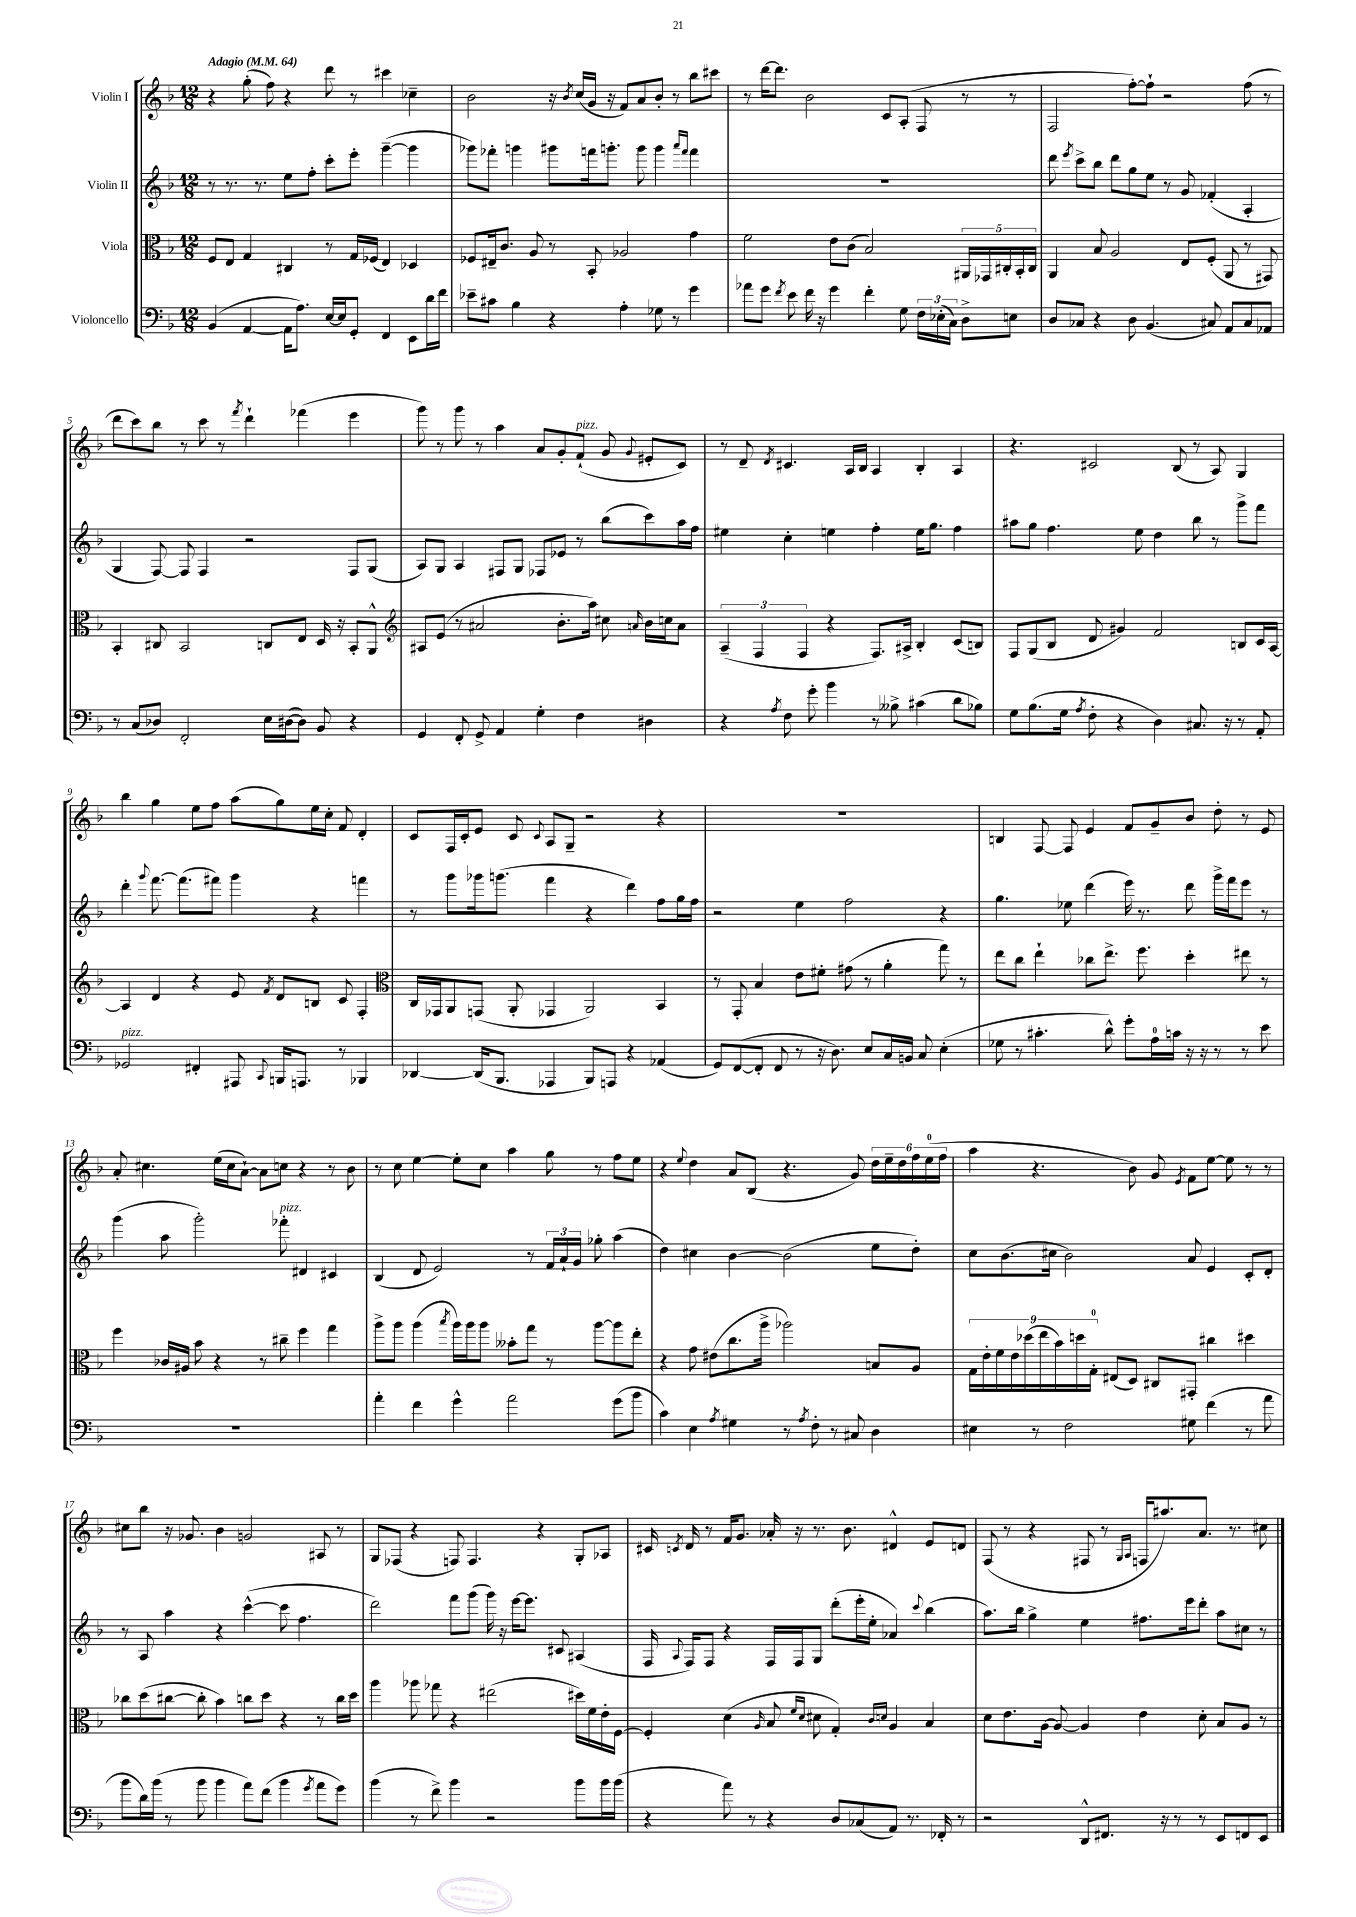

**kern	**kern	**kern	**kern
*part4	*part3	*part2	*part1
*staff4	*staff3	*staff2	*staff1
*I"Violoncello	*I"Viola	*I"Violin II	*I"Violin I
*clefF4	*clefC3	*clefG2	*clefG2
*k[b-]	*k[b-]	*k[b-]	*k[b-]
*M12/8	*M12/8	*M12/8	*M12/8
*MM64	*MM64	*MM64	*MM64
=1	=1	=1	=1
!	!	!	!LO:TX:a:B:t=Adagio
(4BB-/	8F/L	8r	4r
.	8E/J	8.r	.
[4AA/	4G/	.	(8gg'\
.	.	8.r	.
.	.	.	8ff\)
16AA\KL]	4C#X/	8ee\L	4r
8.A\J)	.	.	.
.	.	8ff'\J	.
[16E/LL	8r	8ccc'\L	8ddd\
16E/J]	.	.	.
8GG'/J	16G/LL	8eee'\J	8r
.	(16F-X/JJ	.	.
4FF/	4E/)	([4ggg~\	4ccc#X\
8EE\L	4D-X/	4ggg\]	4cc-X~\
16d\L	.	.	.
16f\JJ	.	.	.
=2	=2	=2	=2
8e-X~\L	8F-X/L	8ggg-X\L)	2b-\
8c#X\J	16E#X~/k	8fff-X'\J	.
.	8.c/J	.	.
4B-\	.	4gggn\	.
.	8A/	.	.
4r	8r	8ggg#X\L	16r
.	.	.	8qb-/
.	.	.	(16cc/LL
.	8BB-'/	16fffn\k	16g/JJ
.	.	8.gggn'\J	16r
4A'\	2A-X/	.	8f/L)
.	.	8ggg\	8a/
8G-X\	.	4ggg\	8b-'/J
8r	.	.	8r
.	.	16qqaaa/LL	.
.	.	16qqfff/JJ	.
4g\	4g\	4fff\	8bb-\L
.	.	.	8ccc#X\J
=3	=3	=3	=3
8a-X\L	2f\	1.r	8r
8g\J	.	.	[16ddd\KL
.	.	.	8.ddd\J]
8qf/	.	.	.
8e\	.	.	.
16f\	.	.	2b-\
16r	.	.	.
4g\	8e\L	.	.
.	(8c\J	.	.
4f'\	2B-/)	.	.
.	.	.	8c/L
8G\	.	.	(8A'/J
24F\LL	.	.	8F/
(24E-X'\	.	.	.
24C\JJ)	.	.	.
8D^\L	20AA#X/LL	.	8r
.	20GG-X/	.	.
.	20C#X'/	.	.
8En\J	.	.	8r
.	20BB-'/	.	.
.	20C#/JJ	.	.
=4	=4	=4	=4
8D/L	4AA/	8ddd\	2F/
.	.	8qeee/	.
8C-X/J	.	8ccc^\L	.
4r	8B-/	8bb-\J	.
.	2A/	8ddd\L	.
8D\	.	8gg\	[8ff'\L)
(4.BB-/	.	8ee\J	8ff`\J]
.	.	8r	2r
.	8E/L	8g/	.
8C#X/)	(8F'/J	(4f-X'/	.
8AA/L	8AA/	.	.
8C#/	8r	4A'/	(8ff\
8AA-X/J	8GG#X/)	.	8r
!!LO:LB:g=z
=5	=5	=5	=5
8r	4BB-'/	4G/	8ddd\L
(8C/L	.	.	8ccc\)
8D-X/J)	8C#X/	[8F/)	8bb-\J
2FF'/	2BB-/	8F/]	8r
.	.	4F/	8ccc\
.	.	.	8r
.	.	.	8qfff/
.	.	2r	4ddd`\
16E\LL	8Cn/L	.	.
([16D#X\J	.	.	.
8D#\J])	8E/J	.	(4fff-X\
8BB-/	16D/	.	.
.	16r	.	.
4r	8BB-'/L	8F/L	4eee\
.	8AA^^/J	(8G/J	.
=6	=6	=6	=6
*	*clefG2	*	*
4GG/	8A#X/L	8A/L)	8ggg\)
.	(8e/J	8G/J	8r
8FF'/	8r	4A/	8ggg\
8GG^/	2a#X/	.	8r
4AA/	.	8F#X/L	4aa\
.	.	8G/J	.
4G'\	.	8F-X/L	8a/L
.	8.b-'\L	8e-X/J	8g'/
!	!	!	!LO:TX:a:i:t=pizz.
4F\	.	8r	(8f`/J
.	16aa\Jk)	.	.
.	8cc#X\	(8bb-\L	8g/
.	16qqan/	.	8qqg/
4D#X\	16b-\LL	8ccc\)	8e#X'/L
.	16ccn\J	.	.
.	8a\J	16aa\L	8c/J)
.	.	16ff\JJ	.
=7	=7	=7	=7
4r	(6A~/	4ee#X\	8r
.	.	.	8d~/
.	6F/	.	.
8qA/	.	.	8qd/
8F\	.	4cc'\	4.c#X/
.	6F/	.	.
8g'\	.	.	.
4b-\	4r	4een\	.
.	.	.	16A/LL
.	.	.	16B-/JJ
8r	8.F/L)	4ff'\	4A/
8B--X^\	.	.	.
.	16A#X^/Jk	.	.
(4c#X\	4B-'/	16ee\KL	4B-'/
.	.	8.gg\J	.
8d\L	(8c/L	4ff\	4A/
8B-X\J)	8Bn/J)	.	.
=8	=8	=8	=8
8G\L	8F/L	8aa#X\L	4.r
(8.B-\	(8G/	8gg\J	.
.	8B-/J	4.ff\	.
16G\Jk	.	.	.
8qA/	.	.	.
8F'\	8d/	.	2c#X/
4r	4g#X/)	.	.
.	.	8ee\	.
4D\)	2f/	4dd\	.
.	.	.	(8B-/
8.C#X/	.	8bb-\	8r
.	.	8r	8A/)
16r	.	.	.
8r	8Bn/L	8ggg^\L	4G/
8AA'/	16c/L	8fff\J	.
.	[16A/JJ	.	.
!!LO:LB:g=z
=9	=9	=9	=9
!LO:TX:a:i:t=pizz.	!	!	!
2GG-X/	4A/]	4ddd'\	4bb-\
.	.	8qqggg/	.
.	4d/	[8.fff\	4gg\
.	.	(8.fff\L]	.
4FF#X'/	4r	.	8ee\L
.	.	8fff#X\J)	8ff\J
8AAA#X/	8e/	4ggg\	(8aa\L
8qqCC/	8qf/	.	.
16BBBn/KL	8d/L	.	8gg\)
8.AAAn/J	.	.	.
.	8Bn/J	4r	16ee\L
.	.	.	16cc'\JJ
8r	8c/	.	8f/
4BBB-X/	4F'/	4fffn\	4d'/
=10	=10	=10	=10
*	*clefC3	*	*
[4DD-X/	16C/LL	8r	8c/L
.	16GG-X/J	.	.
.	8AA/	8ggg\L	16F/L
.	.	.	16c'/J
(16DD-/KL]	(8GGn/J	16ggg-X\k	8e/J
8.BBB-/J	.	(8.gggn\J	.
.	8AA'/	.	8c/
.	.	.	8qqc/
4AAA-X/	4GG-X/	4fff\	8A/L
.	.	.	8G~/J
8BBB-/L)	2AA/)	4r	2r
8AAAn/J	.	.	.
4r	.	4ddd\)	.
(4AA-X/	4BB-/	8ff\L	4r
.	.	16gg\L	.
.	.	16ff\JJ	.
=11	=11	=11	=11
8GG/L)	8r	2r	1.r
([8FF/	8GG'/	.	.
8FF'/J]	4B-/	.	.
8FF/	.	.	.
8r	8e\L	4ee\	.
16r	8f#X'\J	.	.
8.D\)	.	.	.
.	(8g#X\	2ff\	.
8E/L	8r	.	.
16C/L	4a'\	.	.
16BBn/JJ	.	.	.
8C/	.	.	.
(4E'\	8gg\)	4r	.
.	8r	.	.
=12	=12	=12	=12
8G-X\	8ee\L	4.gg\	4Bn/
8r	8cc\J	.	.
4.c#X'\	4ee`\	.	[8F/
.	.	8ee-X\	8F/]
.	8cc-X\L	(4ddd\	4e/
8d^^\)	8.ee^\J	.	.
8g'\L	.	16eee\)	8f/L
.	8.ff\	8.r	.
16A\L	.	.	8g~/
16cn\JJ	.	.	.
16r	4dd'\	8ddd\	8b-/J
16r	.	.	.
8r	.	16ggg^\LL	8dd'\
.	.	16fff\J	.
8r	8ee#X\	8eee\J	8r
8e\	8r	8r	8e/
!!LO:LB:g=z
=13	=13	=13	=13
1.r	4ff\	(4ggg\	8a'/
.	.	.	4.cc#X\
.	16c-X/LL	8aa\	.
.	16A#X/JJ	.	.
.	8b-\	2ggg'\)	.
.	4r	.	(16ee\LL
.	.	.	16cc#\J
.	.	.	[8a`\J)
.	8r	.	8a\L]
!	!	!LO:TX:a:i:t=pizz.	!
.	8cc#X~\	8fff-X'\	8ccn\J
.	4ff\	4d#X/	4r
.	4gg\	4c#X/	8r
.	.	.	8b-\
=14	=14	=14	=14
4a'\	8aa^\L	(4B-/	8r
.	8aa\J	.	8cc\
4f\	(4aa\	8d/	[4ee\
.	.	2e/)	.
.	8qbb-/	.	.
4g^^\	16aa\LL)	.	8ee'\L]
.	16aa\J	.	.
.	8aa\J	.	8cc\J
2a\	8b--X'\L	.	4aa\
.	8gg\J	8r	.
.	8r	24f/LL	8gg\
.	.	24a`/	.
.	.	24g/JJ	.
.	[8aa\L	8gg-X'\	8r
(8g\L	8aa\]	(4aa\	8ff\L
8b-\J	8ee'\J	.	8ee\J
=15	=15	=15	=15
4c\)	4r	4dd\)	4r
.	.	.	8qqee/
4E\	8g\	4cc#X\	4dd\
.	(8e#X\L	.	.
8qA/	.	.	.
4G#X\	8.cc\	[4b-\	8a/L
.	.	.	(8B-/J
.	16aa^\Jk	.	.
8r	2aa-X\)	(2b-\]	4.r
8qA/	.	.	.
8F'\	.	.	.
8r	.	.	.
8C#X/	.	.	8g/)
4D\	8Bn/L	8ee\L	24dd\LL
.	.	.	24ee~\
.	.	.	24dd\
.	8A/J	8dd'\J)	24ff\
.	.	.	(24ee\
.	.	.	24ff\JJ
=16	=16	=16	=16
4E#X\	18G\LL	8cc\L	4aa\
.	18e'\	.	.
.	18f\	.	.
.	.	(8.b-\	.
.	18e\	.	.
.	(18dd-X\	.	.
8r	.	.	4.r
.	18ee\	.	.
.	.	16cc#X\Jk	.
.	18b-\)	.	.
2F\	.	2b-\)	.
.	18ddn\	.	.
.	18G'\JJ	.	.
.	(8E#X/L	.	.
.	8D/J)	.	8b-\)
.	8C#X/L	.	8g/
.	.	.	8qe/
8G#X\	8GG#X'/J	8a/	8f\L
(4f\	4cc#X\	4e/	[8ee\J
.	.	.	8ee\]
8r	4dd#X\	8c'/L	8r
8a\	.	8d'/J	8r
!!LO:LB:g=z
=17	=17	=17	=17
8b-\L	8cc-X\L	8r	8cc#X\L
16d\L)	(8dd\	8A/	8bb-\J
(16b-\JJ	.	.	.
8r	[8cc#X\J	4aa\	16r
.	.	.	8.g-X/
8b-\	8cc#'\]	.	.
4b-\	4b-\)	4r	4b-\
8a\L)	8ccn\L	([4ccc^^\	2gn/
(8f\J	8dd\J	.	.
4b-\	4r	8ccc\]	.
.	.	4.ff\	.
8qg/	.	.	.
8a\L	8r	.	8A#X/
8g\J)	16cc\LL	.	8r
.	16dd\JJ	.	.
=18	=18	=18	=18
(4b-\	4aa\	2ddd\)	8G/L
.	.	.	(8F-X/J
8r	8aa-X\	.	4r
8f^\)	8gg-X\	.	.
4b-\	4r	8fff\L	8Fn/)
.	.	(8ggg\J	4.F/
2r	(2ee#X\	16ggg\)	.
.	.	16r	.
.	.	[16eee\KL	.
.	.	8.eee\J]	.
.	.	.	4r
.	.	8c#X/	.
8b-\L	16dd#X\LL)	(4A#X/	8G'/L
.	16f\	.	.
16b-\L	16e'\	.	8A-X/J
(16b-\JJ	[16F\JJ	.	.
=19	=19	=19	=19
4r	4F'/]	16F/	16c#X/
.	.	8qqA/	8qcn/
.	.	16F/KL)	16d/
.	.	8F/J	8r
8a\)	(4d\	4r	16f/KL
.	.	.	8.g/J
8r	.	.	.
.	16qqA/	.	.
4r	8B-/	16F/LL	16a-X'/
.	.	16F/J	16r
.	16qqf/LL	.	.
.	16qqd/JJ	.	.
.	8d#X\	8G/J	8.r
8D/L	4G'/)	(8ddd'\L	.
.	.	.	8.b-\
(8C-X/	.	16eee'\L	.
.	.	16ee'\JJ	.
.	16qqc/LL	.	.
.	16qqdn/JJ	.	.
8AA/J)	4A/	4a-X/)	4d#X^^/
8.r	.	.	.
.	.	8qqccc/	.
.	4B-/	(4bb-\	8e/L
16FF-X'/	.	.	.
8r	.	.	8dn/J
=20	=20	=20	=20
2r	8d\L	8.aa\L)	(8F/
.	8.e\	.	8r
.	.	16bb-\Jk	.
.	.	4gg^\	4r
.	[16A\Jk	.	.
.	8A/_	.	.
8DD^^/L	4A/]	4ee\	8F#X/
8.FF#X/J	.	.	8r
.	.	.	16qqG/LL
.	.	.	16qqA/JJ
.	4e\	8.ff#X\L	16Fn/KL
16r	.	.	8.aa#X/)
8r	.	.	.
.	.	16eee\k	.
8r	8d'\	8ddd'\J	8.a/J
8EE/L	8B-/L	8aa\L	.
.	.	.	8.r
8FFn/	8A/J	8cc#X\J	.
8EE/J	8r	8r	8cc#X\
==	==	==	==
*-	*-	*-	*-
